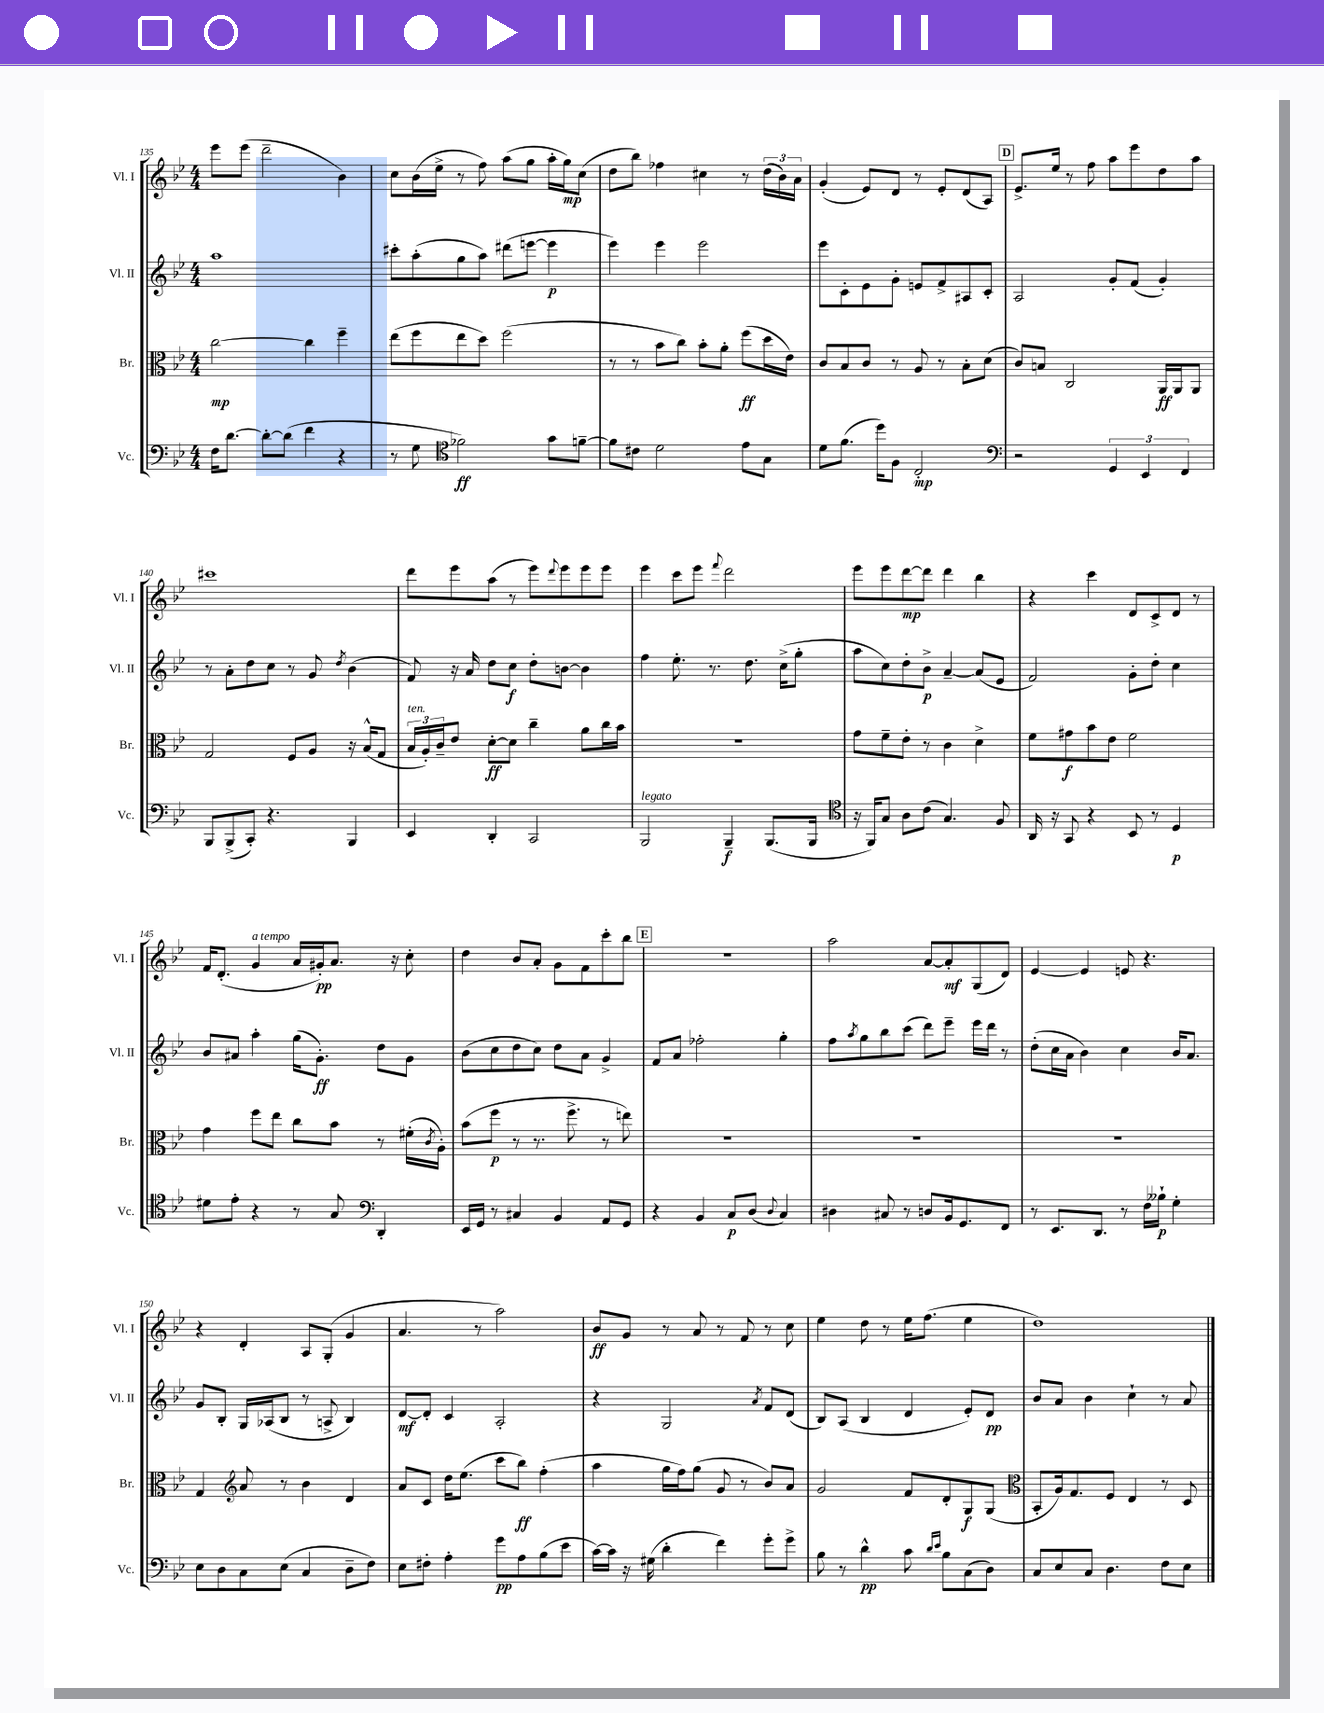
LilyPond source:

<<
\new StaffGroup <<
\new Staff = "s0" \with { instrumentName = "Vl. I" shortInstrumentName = "Vl. I" } {
    \clef treble \key bes \major \numericTimeSignature \time 4/4
    ees'''8 ees'''8( d'''2-- bes'4) |
    c''8 bes'16( ees''16-> r8 f''8) a''8( g''8 a''16-. g''16\mp) c''8( |
    d''8 bes''8) fes''4 cis''4 r8 \tuplet 3/2 { d''16( bes'16) a'16 } |
    g'4-.( ees'8) d'8 r8 ees'8-. d'8( a8) |
    \mark \markup { \box "D" } ees'8.-> ees''16 r8 f''8 a''8 ees'''8 d''8 a''8 |
    cis'''1 |
    d'''8 ees'''8 a''8( r8 ees'''8) \appoggiatura { d'''8 } ees'''8 ees'''8 ees'''8 |
    ees'''4 c'''8 ees'''8 \appoggiatura { f'''8 } d'''2 |
    ees'''8 ees'''8 d'''8~\mp d'''8 d'''4 bes''4 |
    r4 c'''4 d'8 c'8-> d'8 r8 |
    f'16 d'8.-.( g'4^\markup { \italic "a tempo" } a'16 gis'16-.\pp) a'8. r16 c''8-. |
    d''4 bes'8 a'8-. g'8 f'8 c'''8-. bes''8 |
    \mark \markup { \box "E" } R1 |
    a''2 a'8~ a'8-.\mf g8( d'8) |
    ees'4~ ees'4 e'8 r4. |
    r4 d'4-. a8 g8-.( g'4 |
    a'4. r8 a''2) |
    bes'8\ff g'8 r8 a'8 r8 f'8 r8 c''8 |
    ees''4 d''8 r8 ees''16 f''8.( ees''4 |
    d''1) \bar "|." |
}
\new Staff = "s1" \with { instrumentName = "Vl. II" shortInstrumentName = "Vl. II" } {
    \clef treble \key bes \major \numericTimeSignature \time 4/4
    a''1 |
    cis'''8-. a''8-.( g''8 a''8) dis'''8( e'''8~ e'''4\p |
    ees'''4) ees'''4 ees'''2 |
    ees'''8 c'8-. ees'8 g'8-. e'8 f'8-> ais8 c'8-. |
    \mark \markup { \box "D" } a2 g'8-. f'8( g'4-.) |
    r8 a'8-. d''8 c''8 r8 g'8 \acciaccatura { d''8 } bes'4( |
    f'8) r16 a'16 d''8 c''8\f d''8-. b'8~ b'4 |
    f''4 ees''8.-. r8. d''8. c''16->( g''8-. |
    a''8 c''8) d''8-. bes'8->\p a'4~-- a'8( ees'8 |
    f'2) g'8-. d''8-. c''4 |
    bes'8 ais'8 a''4-. g''16( g'8.-.\ff) d''8 g'8 |
    bes'8( c''8 d''8 c''8) d''8 a'8 g'4-> |
    \mark \markup { \box "E" } f'8 a'8 fes''2-. g''4-. |
    f''8 \acciaccatura { a''8 } g''8 bes''8 c'''8( d'''8) ees'''8-- ees'''16 d'''16 r8 |
    d''8-.( c''16 a'16 bes'4) c''4 bes'16 a'8. |
    g'8 bes8-. g16 aes16( bes8 r8 a8-> bes4) |
    d'8~\mf d'8-. c'4 a2-. |
    r4 g2 \acciaccatura { a'8 } f'8 d'8( |
    bes8) a8( bes4 d'4 ees'8-.) d'8\pp |
    bes'8 a'8 bes'4 c''4-! r8 a'8 \bar "|." |
}
\new Staff = "s2" \with { instrumentName = "Br." shortInstrumentName = "Br." } {
    \clef alto \key bes \major \numericTimeSignature \time 4/4
    c''2~\mp c''4 f''4-- |
    ees''8( f''8 ees''8 d''8) f''2( |
    r8 r8 bes'8 c''8) bes'8-. a'8-. f''8\ff( d''16 ees'16) |
    c'8 bes8 c'8 r8 a8 r8 bes8-. d'8( |
    \mark \markup { \box "D" } c'8) b8 c2 a,16\ff a,16 a,8 |
    g2 f8 a8 r16 bes16-^( g8 |
    \tuplet 3/2 { bes16^\markup { \italic "ten." } a16-.) c'16-- } ees'8 d'8~-.\ff d'8 c''4-- a'8 c''16 bes'16 |
    R1 |
    g'8 f'8-- ees'8-. r8 c'4 d'4-> |
    f'8 gis'8\f bes'8 ees'8 f'2 |
    g'4 f''8 ees''8 c''8 bes'8 r8 fis'16-.( \acciaccatura { c'8 } a16-.) |
    bes'8( f''8\p r8 r8. f''8.-> r8 e''8) |
    \mark \markup { \box "E" } R1 |
    R1 |
    R1 |
    g4 \clef treble a'8 r8 bes'4 d'4 |
    a'8 c'8 d''16 ees''8.( c'''8 bes''8\ff) f''4-.( |
    a''4 g''16 f''16) g''8( g'8 r8 bes'8) a'8 |
    g'2 f'8 d'8-. g8\f g8( |
    \clef alto bes,8-. a16) g8. f8 ees4 r8 d8 \bar "|." |
}
\new Staff = "s3" \with { instrumentName = "Vc." shortInstrumentName = "Vc." } {
    \clef bass \key bes \major \numericTimeSignature \time 4/4
    f16 d'8.~ d'8~-. d'8( f'4 r4 |
    r8 g8 \clef tenor fes'2\ff) g'8 f'8~-- |
    f'8 cis'8 d'2 ees'8 g8 |
    d'8 f'8.( d''16) f8 c2-.\mp |
    \mark \markup { \box "D" } \clef bass r2 \tuplet 3/2 { g,4 ees,4 f,4 } |
    bes,,8 bes,,8->( c,8-.) r4. bes,,4 |
    ees,4 d,4-. c,2 |
    bes,,2^\markup { \italic "legato" } bes,,4--\f bes,,8.( bes,,16 |
    \clef tenor r16 f,16) g8 a8 c'8( g4.) f8 |
    a,16 r16 g,8 r4 bes,8 r8 d4\p |
    dis'8 ees'8-. r4 r8 g8 \clef bass d,4-. |
    ees,16 g,16 r8 cis4 bes,4 a,8 g,8 |
    \mark \markup { \box "E" } r4 bes,4 c8\p d8( \appoggiatura { d8 } c4) |
    dis4 cis8 r8 d8 bes,16 g,8. f,8 |
    r8 ees,8. d,8. r8 f16 beses16-!\p g4-. |
    ees8 d8 c8 ees8( c4 d8-- f8) |
    ees8 fis8-. a4-. g'8\pp a8 bes8( ees'8 |
    c'16~) c'16 r16 gis16( d'4-. f'4) g'8-. g'8-> |
    bes8 r8 d'4-^\pp c'8 \grace { d'16 ees'16 } bes8 c8( d8) |
    c8 ees8 c8 d4. f8 ees8 \bar "|." |
}
>>
>>
\layout { \context { \Score currentBarNumber = #135 } }
